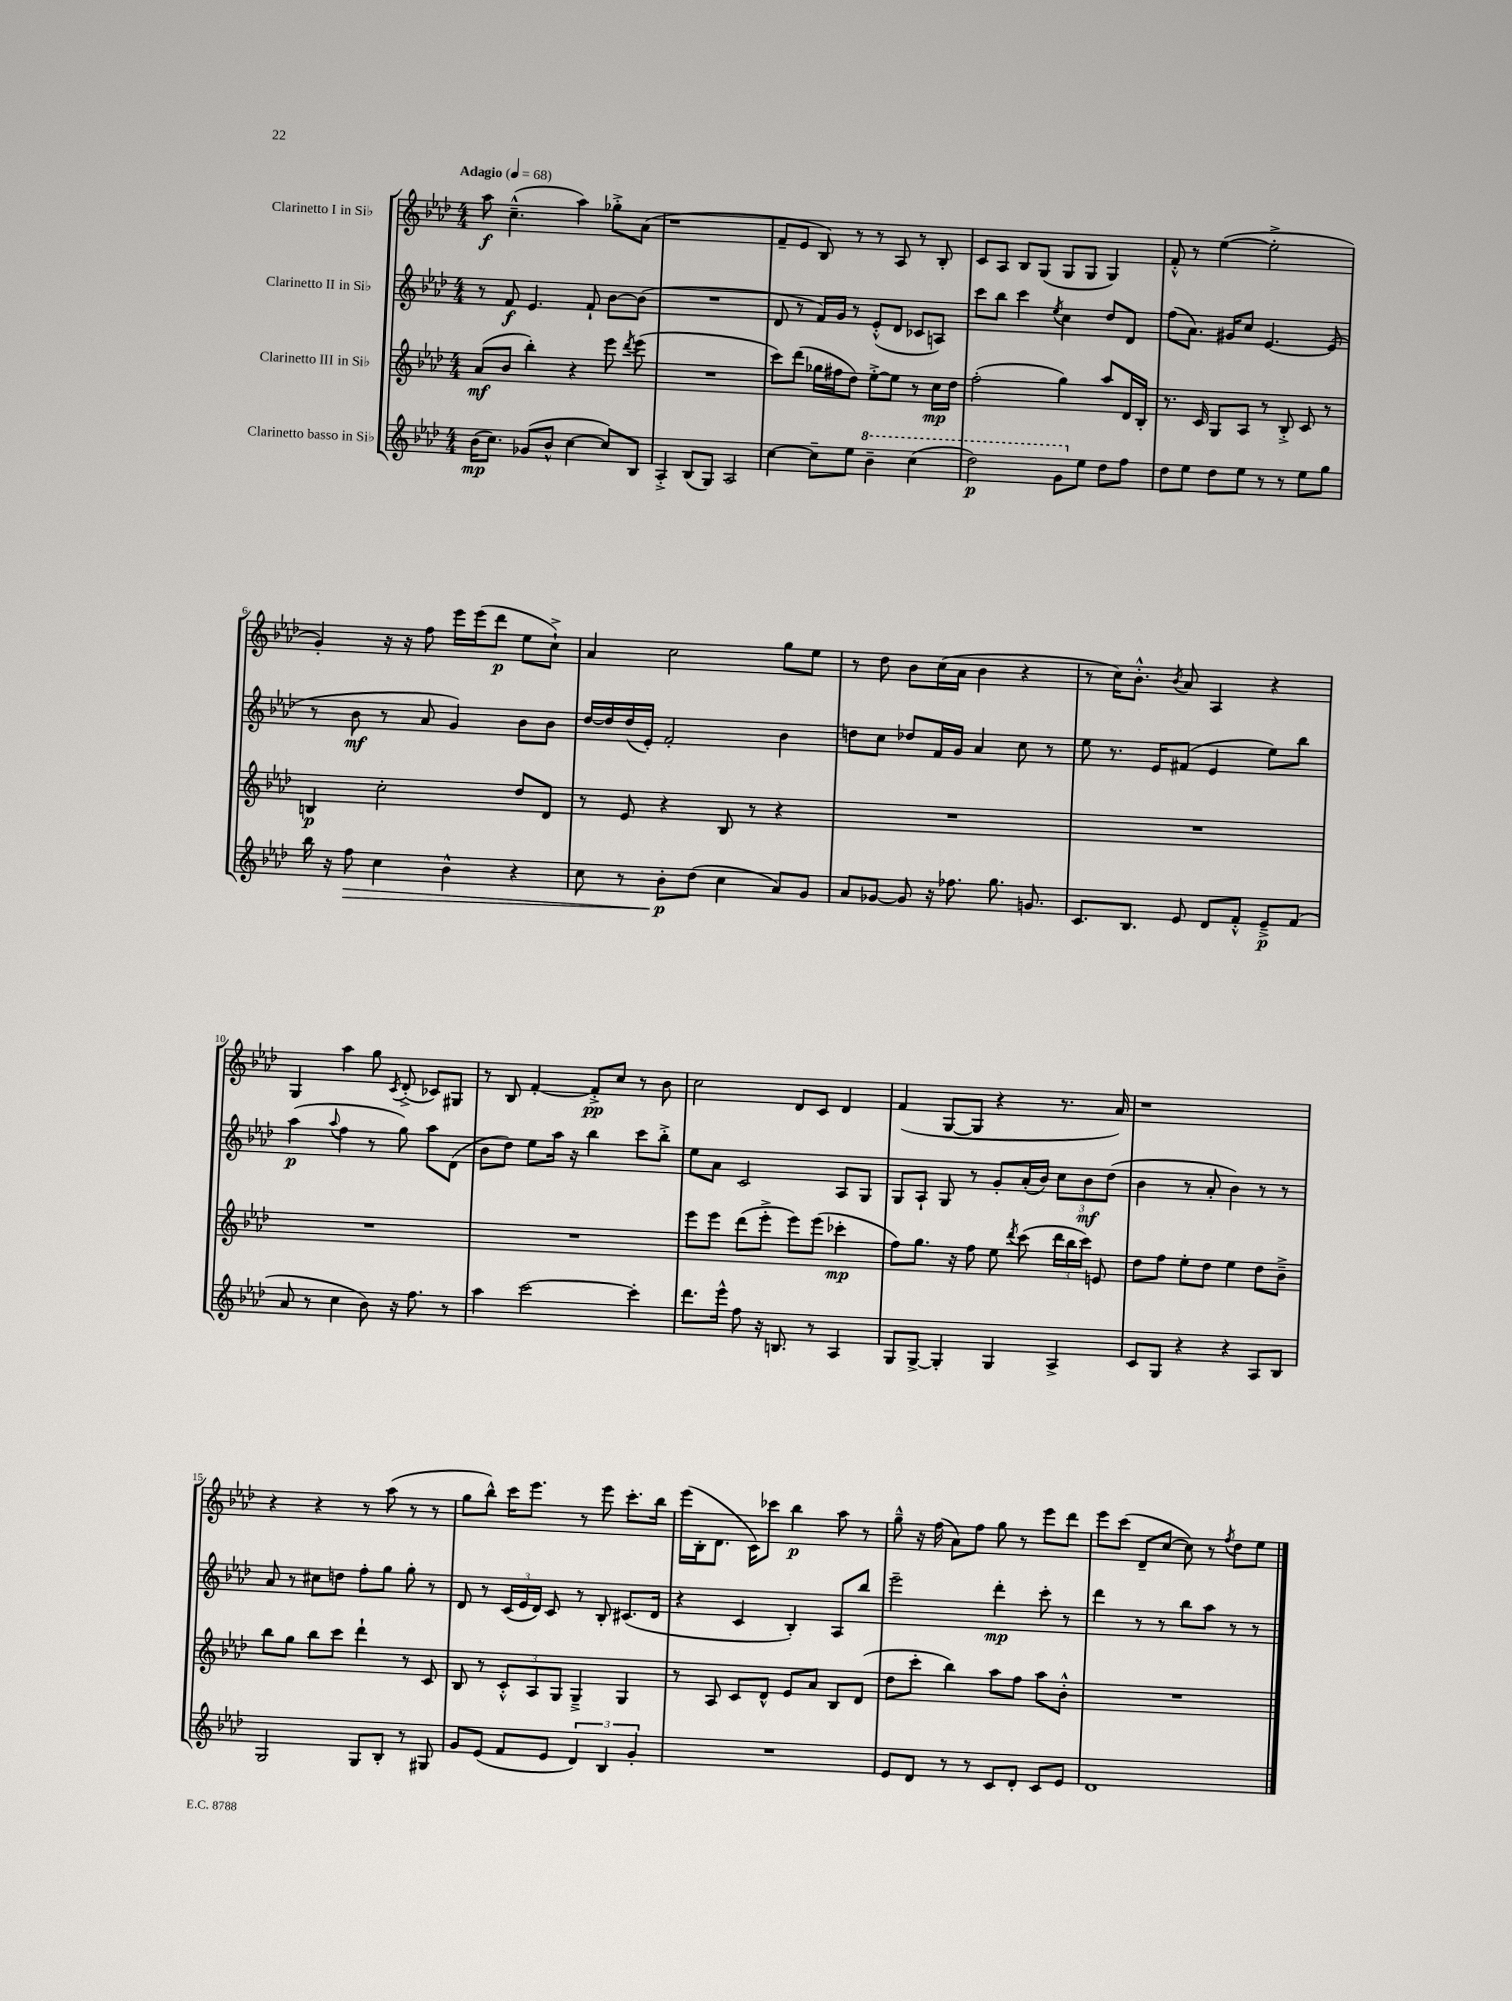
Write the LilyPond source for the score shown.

<<
\new StaffGroup <<
\new Staff = "s0" \with { instrumentName = "Clarinetto I in Sib" } {
    \clef treble \key aes \major \numericTimeSignature \time 4/4 \tempo "Adagio" 4 = 68
    \autoBeamOff aes''8\f c''4.---^( aes''4) ges''8[-.-> aes'8]( |
    r1 |
    f'8[-- ees'8] bes8) r8 r8 aes8 r8 bes8-. |
    c'8[ aes8] bes8[ g8]( g8[ g8] g4) |
    f'8-.-^ r8 ees''4~( ees''2-.-> |
    g'4-.) r16 r16 f''8 ees'''16[ ees'''16( des'''8]\p ees''8[ c''8]-!->) |
    aes'4 c''2 g''8[ ees''8] |
    r8 des''8 bes'8[ c''16( aes'16] bes'4 r4 |
    r8 c''16[) bes'8.]-.-^ \acciaccatura { bes'8 } aes'8 aes4 r4 |
    g4 aes''4 g''8 \acciaccatura { c'8 } des'8-.->( ces'8[) gis8] |
    r8 bes8 f'4~-. f'8[-.->\pp c''8] r8 bes'8 |
    c''2 des'8[ c'8] des'4 |
    f'4( g8[~ g8] r4 r8. aes'16) |
    r1 |
    r4 r4 r8 aes''8( r8 r8 |
    g''8[ bes''8]-^) c'''16[ ees'''8.] r8 ees'''8 c'''8.[-. bes''16] |
    ees'''16[( bes16-. des'8.] c'16[) ces'''8] bes''4\p aes''8 r8 |
    g''8---^ r16 f''16( aes'8[) f''8] g''8 r8 ees'''8[ des'''8] |
    ees'''8[ c'''8]( des'8[-- c''8]~ c''8) r8 \acciaccatura { f''8 } des''8[ ees''8] \bar "|." |
}
\new Staff = "s1" \with { instrumentName = "Clarinetto II in Sib" } {
    \clef treble \key aes \major \numericTimeSignature \time 4/4
    \autoBeamOff r8 f'8\f ees'4. f'8-! bes'8[~ bes'8]( |
    R1 |
    des'8 r8 f'16[) g'16] r8 ees'8[-.-^( des'8] ces'8[ a8]) |
    c'''8[ bes''8] c'''4 \acciaccatura { ees''8 } c''4 des''8[ des'8] |
    f''8[( aes'8.]) gis'16[ c''8] ees'4.~ ees'8( |
    r8 bes'8\mf r8 aes'8 g'4) bes'8[ bes'8] |
    des''16[~ des''16 des''16( ees'16]-.) f'2-. bes'4 |
    d''8[ c''8] des''8[ f'16 g'16] aes'4 c''8 r8 |
    ees''8 r8. ees'16[ fis'8]( ees'4 ees''8[) bes''8] |
    aes''4\p( \appoggiatura { aes''8 } f''4 r8 g''8) aes''8[ des'8]( |
    bes'8[ des''8]) ees''8[ aes''16] r16 bes''4 c'''8[ bes''8]-.-> |
    ees''8[ aes'8] c'2 aes8[ g8] |
    g8[ aes8]-! g8 r8 g'8[-. aes'16-.( bes'16]) \tuplet 3/2 { c''8[ bes'8\mf des''8]( } |
    bes'4 r8 aes'8-. bes'4) r8 r8 |
    aes'8 r8 cis''8[ d''8] f''8[-. g''8] g''8-. r8 |
    des'8 r8 \tuplet 3/2 { c'16[( ees'16 des'16]) } c'8 r8 bes8-. cis'8.[( des'16] |
    r4 c'4 bes4-.) aes8[ bes''8] |
    ees'''2-- des'''4-.\mp c'''8-. r8 |
    des'''4 r8 r8 bes''8[ aes''8] r8 r8 \bar "|." |
}
\new Staff = "s2" \with { instrumentName = "Clarinetto III in Sib" } {
    \clef treble \key aes \major \numericTimeSignature \time 4/4
    \autoBeamOff aes'8[\mf( bes'8] bes''4-.) r4 ees'''8 \acciaccatura { des'''8 } ees'''8( |
    R1 |
    c'''8[) des'''8]( ges''16[ fis''16 des''8]) ees''8[~-.-> ees''8] r8 c''16[\mp des''16] |
    f''2-.( g''4) aes''8[ des'16 bes16]-. |
    r8. c'16 g8[ aes8] r8 bes8-.-> c'8 r8 |
    b4\p c''2-. des''8[ des'8] |
    r8 ees'8 r4 bes8 r8 r4 |
    R1 |
    R1 |
    R1 |
    R1 |
    ees'''8[ ees'''8] des'''8[( ees'''8]-.-> ees'''8[) ees'''8]( ces'''4-.\mp |
    f''8[) g''8.] r16 f''8 ees''8 \acciaccatura { des'''8 } c'''8( \tuplet 3/2 { des'''16[ bes''16 c'''16]) } e'8 |
    des''8[ f''8] ees''8[-. des''8] ees''4 des''8[ bes'8]---> |
    bes''8[ g''8] bes''8[ c'''8] des'''4-! r8 c'8 |
    bes8 r8 \tuplet 3/2 { c'8[-.-^ aes8 g8] } g4---> g4 |
    r8 aes8 c'8[ des'8]-^ ees'8[ aes'8] bes8[ des'8]( |
    des''8[ c'''8]-. bes''4) aes''8[ f''8] aes''8[ bes'8]-.-^ |
    R1 \bar "|." |
}
\new Staff = "s3" \with { instrumentName = "Clarinetto basso in Sib" } {
    \clef treble \key aes \major \numericTimeSignature \time 4/4
    \autoBeamOff bes'16[\mp( c''8.]) ges'8[( bes'8]-^ c''4~ c''8[) bes8] |
    aes4-.-> bes8[( g8]) aes2 |
    c''4~ c''8[-- ees''8] \ottava #1 bes''4-- c'''4( |
    des'''2\p) g''8[ \ottava #0 ees''8] des''8[ f''8] |
    des''8[ ees''8] des''8[ ees''8] r8 r8 ees''8[ g''8] |
    bes''16 r16 f''8\> c''4 bes'4-^ r4 |
    c''8 r8 bes'8[-.\p\! des''8]( c''4 aes'8[) g'8] |
    aes'8[ ges'8]~ ges'8 r16 fes''8. g''8. g'8. |
    c'8.[ bes8.] ees'8 des'8[ f'8]-.-^ ees'8[--->\p f'8]( |
    aes'8 r8 c''4 bes'8) r16 f''8. r8 |
    aes''4 c'''2~ c'''4-. |
    des'''8.[ ees'''16]-^ f''8 r16 b8. r8 aes4 |
    g8[ g8]~-> g4-. g4 aes4-> |
    c'8[ g8] r4 r4 aes8[ bes8] |
    g2 g8[ bes8]-. r8 gis8 |
    g'8[ ees'8]( f'8[ ees'8] \tuplet 3/2 { des'4) bes4 g'4-. } |
    R1 |
    ees'8[ des'8] r8 r8 c'8[ des'8]-. c'8[ ees'8] |
    des'1 \bar "|." |
}
>>
>>
